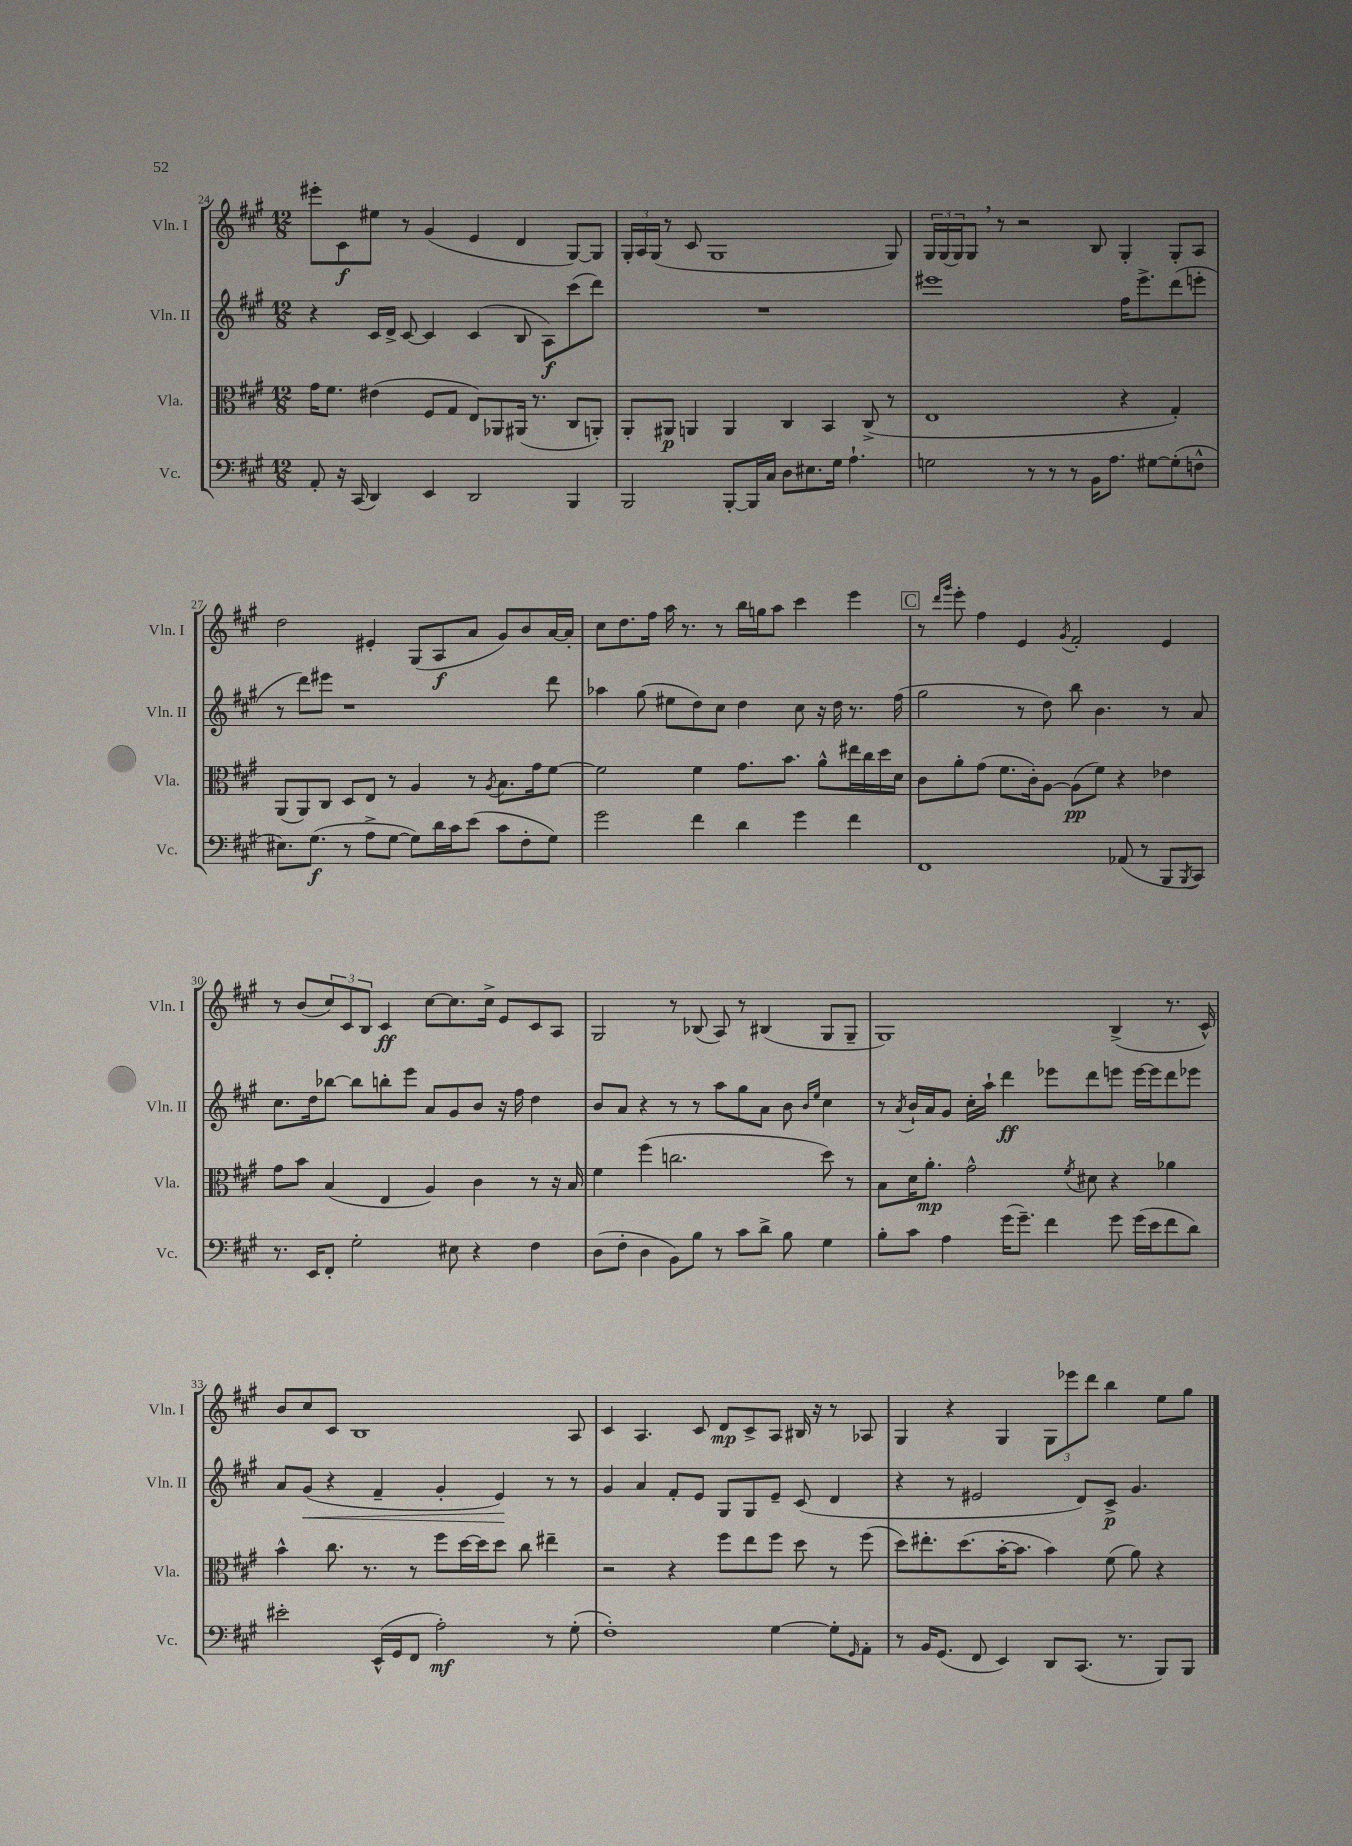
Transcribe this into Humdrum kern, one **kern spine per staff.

**kern	**dynam	**kern	**dynam	**kern	**dynam	**kern	**dynam
*part4	*part4	*part3	*part3	*part2	*part2	*part1	*part1
*staff4	*staff4	*staff3	*staff3	*staff2	*staff2	*staff1	*staff1
*I"Vc.	*	*I"Vla.	*	*I"Vln. II	*	*I"Vln. I	*
*I'Vc.	*	*I'Vla.	*	*I'Vln. II	*	*I'Vln. I	*
*clefF4	*	*clefC3	*	*clefG2	*	*clefG2	*
*k[f#c#g#]	*	*k[f#c#g#]	*	*k[f#c#g#]	*	*k[f#c#g#]	*
*M12/8	*	*M12/8	*	*M12/8	*	*M12/8	*
=24	=24	=24	=24	=24	=24	=24	=24
8AA'/	.	16g#\KL	.	4r	.	8eee#X'\L	.
.	.	8.f#\J	.	.	.	.	.
16r	.	.	.	.	.	8c#\	f
(16CC#/	.	.	.	.	.	.	.
4DD/)	.	(4e#X\	.	16c#/LL	.	8ee#X\J	.
.	.	.	.	16d^/JJ	.	.	.
.	.	.	.	[8c#/	.	8r	.
4EE/	.	8F#/L	.	4c#/]	.	(4g#/	.
.	.	8G#/J	.	.	.	.	.
2DD/	.	8E/L)	.	(4c#/	.	4e/	.
.	.	8AA-X/	.	.	.	.	.
.	.	(16AA#X/Jk	.	8B/	.	4d/	.
.	.	8.r	.	.	.	.	.
.	.	.	.	8A\L)	f	.	.
4BBB/	.	8C#/L	.	(8ccc#\	.	[8G#/L)	.
.	.	8AAn'/J)	.	8ddd\J)	.	8G#/J]	.
=25	=25	=25	=25	=25	=25	=25	=25
2BBB/	.	8AA'/L	.	1.r	.	24G#'/LL	.
.	.	.	.	.	.	24A/	.
.	.	.	.	.	.	(24G#/JJ	.
.	.	8AA#X/J	p	.	.	8r	.
.	.	4AAn/	.	.	.	8c#/	.
.	.	.	.	.	.	1G#	.
[8BBB'/L	.	4AA/	.	.	.	.	.
16BBB/L]	.	.	.	.	.	.	.
16C#/JJ	.	.	.	.	.	.	.
8D\L	.	4C#/	.	.	.	.	.
8.E#X\	.	.	.	.	.	.	.
.	.	4BB/	.	.	.	.	.
16G#\Jk	.	.	.	.	.	.	.
4.A`\	.	.	.	.	.	.	.
.	.	(8C#^/	.	.	.	.	.
.	.	8r	.	.	.	8G#/)	.
=26	=26	=26	=26	=26	=26	=26	=26
2Gn\	.	1E	.	1eee#X	.	24G#/LL	.
.	.	.	.	.	.	(24G#/	.
.	.	.	.	.	.	24G#/J)	.
.	.	.	.	.	.	8G#,/J	.
.	.	.	.	.	.	8r	.
.	.	.	.	.	.	2r	.
8r	.	.	.	.	.	.	.
8r	.	.	.	.	.	.	.
8r	.	.	.	.	.	.	.
16BB\KL	.	.	.	.	.	8B/	.
8.A\J	.	.	.	.	.	.	.
.	.	4r	.	16ff#\KL	.	4G#'/	.
.	.	.	.	8.eee#^\	.	.	.
[8G#X\L	.	.	.	.	.	.	.
(8G#'\]	.	4G#'/)	.	(8ddd\	.	8G#'/L	.
8Fn^^\J	.	.	.	8eeen'\J	.	8A/J	.
!!LO:LB:g=z
=27	=27	=27	=27	=27	=27	=27	=27
8.E#X\L)	.	(8AA/L	.	8r	.	2dd\	.
.	.	8AA/)	.	8ddd\L)	.	.	.
(8.G#\J	f	.	.	.	.	.	.
.	.	8C#/J	.	8eee#X\J	.	.	.
8r	.	8D/L	.	1r	.	.	.
8A^\L	.	8E/J	.	.	.	4e#X'/	.
[8G#\J	.	8r	.	.	.	.	.
8G#\L])	.	4A/	.	.	.	(8G#/L	.
16d\L	.	.	.	.	.	8A/	f
16c#\J	.	.	.	.	.	.	.
(8e\J	.	8r	.	.	.	8a/J	.
.	.	8qA/	.	.	.	.	.
8c#\L	.	8.B\L	.	.	.	8g#/L)	.
8F#'\	.	.	.	.	.	8b/	.
.	.	16g#\k	.	.	.	.	.
8G#\J)	.	[8f#\J	.	8ddd\	.	[16a/L	.
.	.	.	.	.	.	16a'/JJ]	.
=28	=28	=28	=28	=28	=28	=28	=28
2g#\	.	2f#\]	.	4aa-X\	.	8cc#\L	.
.	.	.	.	.	.	8.dd\	.
.	.	.	.	(8gg#\	.	.	.
.	.	.	.	.	.	16ff#\Jk	.
.	.	.	.	8ee#X\L	.	16aa\	.
.	.	.	.	.	.	8.r	.
4f#\	.	4f#\	.	8dd\)	.	.	.
.	.	.	.	8cc#\J	.	8r	.
4d\	.	8.g#\L	.	4dd\	.	16bb\LL	.
.	.	.	.	.	.	16ggn\J	.
.	.	.	.	.	.	8aa\J	.
.	.	8.b\J	.	.	.	.	.
4g#\	.	.	.	8cc#\	.	4ccc#\	.
.	.	8a^^\L	.	16r	.	.	.
.	.	.	.	16dd\	.	.	.
4f#\	.	16ee#X\L	.	8.r	.	4eee\	.
.	.	16cc#\	.	.	.	.	.
.	.	16dd\	.	.	.	.	.
.	.	16d\JJ	.	(16ff#\	.	.	.
!!LO:REH:place=s1:t=C
=29	=29	=29	=29	=29	=29	=29	=29
1FF#	.	8c#\L	.	2gg#\	.	8r	.
.	.	.	.	.	.	16qqddd/LL	.
.	.	.	.	.	.	16qqggg#/JJ	.
.	.	8a'\	.	.	.	8eee'\	.
.	.	(8g#\J	.	.	.	4ff#\	.
.	.	8.f#\L	.	.	.	.	.
.	.	.	.	8r	.	4e/	.
.	.	16c#'\k)	.	.	.	.	.
.	.	[8A\J	.	8dd\)	.	.	.
.	.	.	.	.	.	8qg#/	.
.	.	(8A\L]	pp	8bb\	.	2f#'/	.
.	.	8f#\J)	.	4.b\	.	.	.
(8AA-X/	.	4r	.	.	.	.	.
8r	.	.	.	.	.	.	.
8BBB/L	.	4e-X\	.	8r	.	4e/	.
8qBBB/	.	.	.	.	.	.	.
8CC#/J)	.	.	.	8a/	.	.	.
!!LO:LB:g=z
=30	=30	=30	=30	=30	=30	=30	=30
8.r	.	8g#\L	.	8.cc#\L	.	8r	.
.	.	8b\J	.	.	.	(8b/L	.
16EE/KL	.	.	.	16dd\k	.	.	.
8FF#'/J	.	(4B/	.	[8bb-X\J	.	12cc#/)	.
.	.	.	.	.	.	12c#/	.
2G#'\	.	.	.	8bb-\L]	.	.	.
.	.	.	.	.	.	12B/J	.
.	.	4E/	.	8bbn'\	.	4c#/	ff
.	.	.	.	8eee\J	.	.	.
.	.	4A/)	.	8a/L	.	[8cc#\L	.
8E#X\	.	.	.	8g#/	.	8.cc#\]	.
4r	.	4c#\	.	8b/J	.	.	.
.	.	.	.	.	.	16cc#^\Jk	.
.	.	.	.	16r	.	8e/L	.
.	.	.	.	16ff#\	.	.	.
4F#\	.	8r	.	4dd\	.	8c#/	.
.	.	16r	.	.	.	8A/J	.
.	.	16B/	.	.	.	.	.
=31	=31	=31	=31	=31	=31	=31	=31
(8D\L	.	4f#\	.	8b/L	.	2G#/	.
8F#'\J	.	.	.	8a/J	.	.	.
4D\	.	(4ff#\	.	4r	.	.	.
8BB\L)	.	2.ccn\	.	8r	.	8r	.
8B\J	.	.	.	8r	.	(8B-X/	.
8r	.	.	.	8aa\L	.	8A/)	.
8c#\L	.	.	.	8gg#\	.	8r	.
8d^\J	.	.	.	8a\J	.	(4B#X/	.
8B\	.	.	.	8b\	.	.	.
.	.	.	.	16qqb/LL	.	.	.
.	.	.	.	16qqee/JJ	.	.	.
4G#\	.	8dd\)	.	4cc#\	.	8G#/L	.
.	.	8r	.	.	.	8G#~/J	.
=32	=32	=32	=32	=32	=32	=32	=32
8B'\L	.	8B\L	.	8r	.	1G#)	.
.	.	.	.	8qa/	.	.	.
8c#\J	.	16d\K	.	16b`/LL	.	.	.
.	.	8.a'\J	mp	16a/J	.	.	.
4A\	.	.	.	8g#/J	.	.	.
.	.	2g#^^\	.	16cc#'\LL	.	.	.
.	.	.	.	16aa`\JJ	.	.	.
(16g#\KL	.	.	.	4ddd\	ff	.	.
8.g#~\J)	.	.	.	.	.	.	.
4f#\	.	.	.	8eee-X\L	.	.	.
.	.	8qf#/	.	.	.	.	.
.	.	8d#X\	.	8ddd\	.	.	.
8g#\	.	4r	.	8eeen\J	.	(4B^/	.
(16g#\LL	.	.	.	[16eee\LL	.	.	.
16e\J	.	.	.	16eee\J]	.	.	.
8f#\	.	4a-X\	.	8ddd\	.	8.r	.
8d\J)	.	.	.	8eee-X\J	.	.	.
.	.	.	.	.	.	16c#^^/)	.
!!LO:LB:g=z
=33	=33	=33	=33	=33	=33	=33	=33
2e#X'\	.	4b^^\	.	8a/L	.	8b/L	.
!	!	!	!	!	!LO:HP:b	!	!
.	.	.	.	(8g#/J	<	8cc#/	.
.	.	8.cc#\	.	4r	.	8c#/J	.
.	.	.	.	.	.	1B	.
.	.	8.r	.	.	.	.	.
(16EE^^/LL	.	.	.	4f#~/	.	.	.
16GG#/J	.	.	.	.	.	.	.
8FF#/J	.	8r	.	.	.	.	.
2A'\)	mf	8ff#\L	.	4g#'/	.	.	.
.	.	[16dd\L	.	.	.	.	.
.	.	16dd\J]	.	.	.	.	.
.	.	8dd\J	.	4e/)	.	.	.
.	.	8cc#\	.	.	.	.	.
8r	.	4ee#X~\	.	8r	[	.	.
(8G#'\	.	.	.	8r	.	8A/	.
=34	=34	=34	=34	=34	=34	=34	=34
1F#')	.	2r	.	4g#/	.	4c#/	.
.	.	.	.	4a/	.	4.A/	.
.	.	4r	.	8f#'/L	.	.	.
.	.	.	.	8e/J	.	8c#/	.
.	.	8ff#\L	.	8G#/L	.	8d/L	mp
.	.	8ee\	.	8G#/	.	8c#^/	.
[4G#\	.	8ff#\J	.	8e~/J	.	8A/J	.
.	.	8dd\	.	(8c#/	.	16B#X/	.
.	.	.	.	.	.	16r	.
8G#'\L]	.	8r	.	4d/	.	8r	.
16qqGG#/	.	.	.	.	.	.	.
8AA'\J	.	(8ff#\	.	.	.	8A-X/	.
=35	=35	=35	=35	=35	=35	=35	=35
8r	.	8dd\L)	.	4r	.	4G#/	.
16BB/KL	.	8.ee#X'\	.	.	.	.	.
(8.GG#/J	.	.	.	.	.	.	.
.	.	.	.	8r	.	4r	.
.	.	(8.dd\	.	.	.	.	.
8FF#/	.	.	.	2e#X/	.	.	.
4EE/)	.	[16b'\K	.	.	.	4G#/	.
.	.	8.b\J]	.	.	.	.	.
8DD/L	.	4b\)	.	.	.	12G#\L	.
.	.	.	.	.	.	12eee-X\	.
(8.CC#/J	.	.	.	8d/L)	.	.	.
.	.	.	.	.	.	12ddd\J	.
.	.	(8f#\	.	8c#^/J	p	4bb\	.
8.r	.	.	.	.	.	.	.
.	.	8a\)	.	4.g#/	.	.	.
8BBB/L)	.	4r	.	.	.	8ee\L	.
8BBB/J	.	.	.	.	.	8gg#\J	.
==	==	==	==	==	==	==	==
*-	*-	*-	*-	*-	*-	*-	*-
